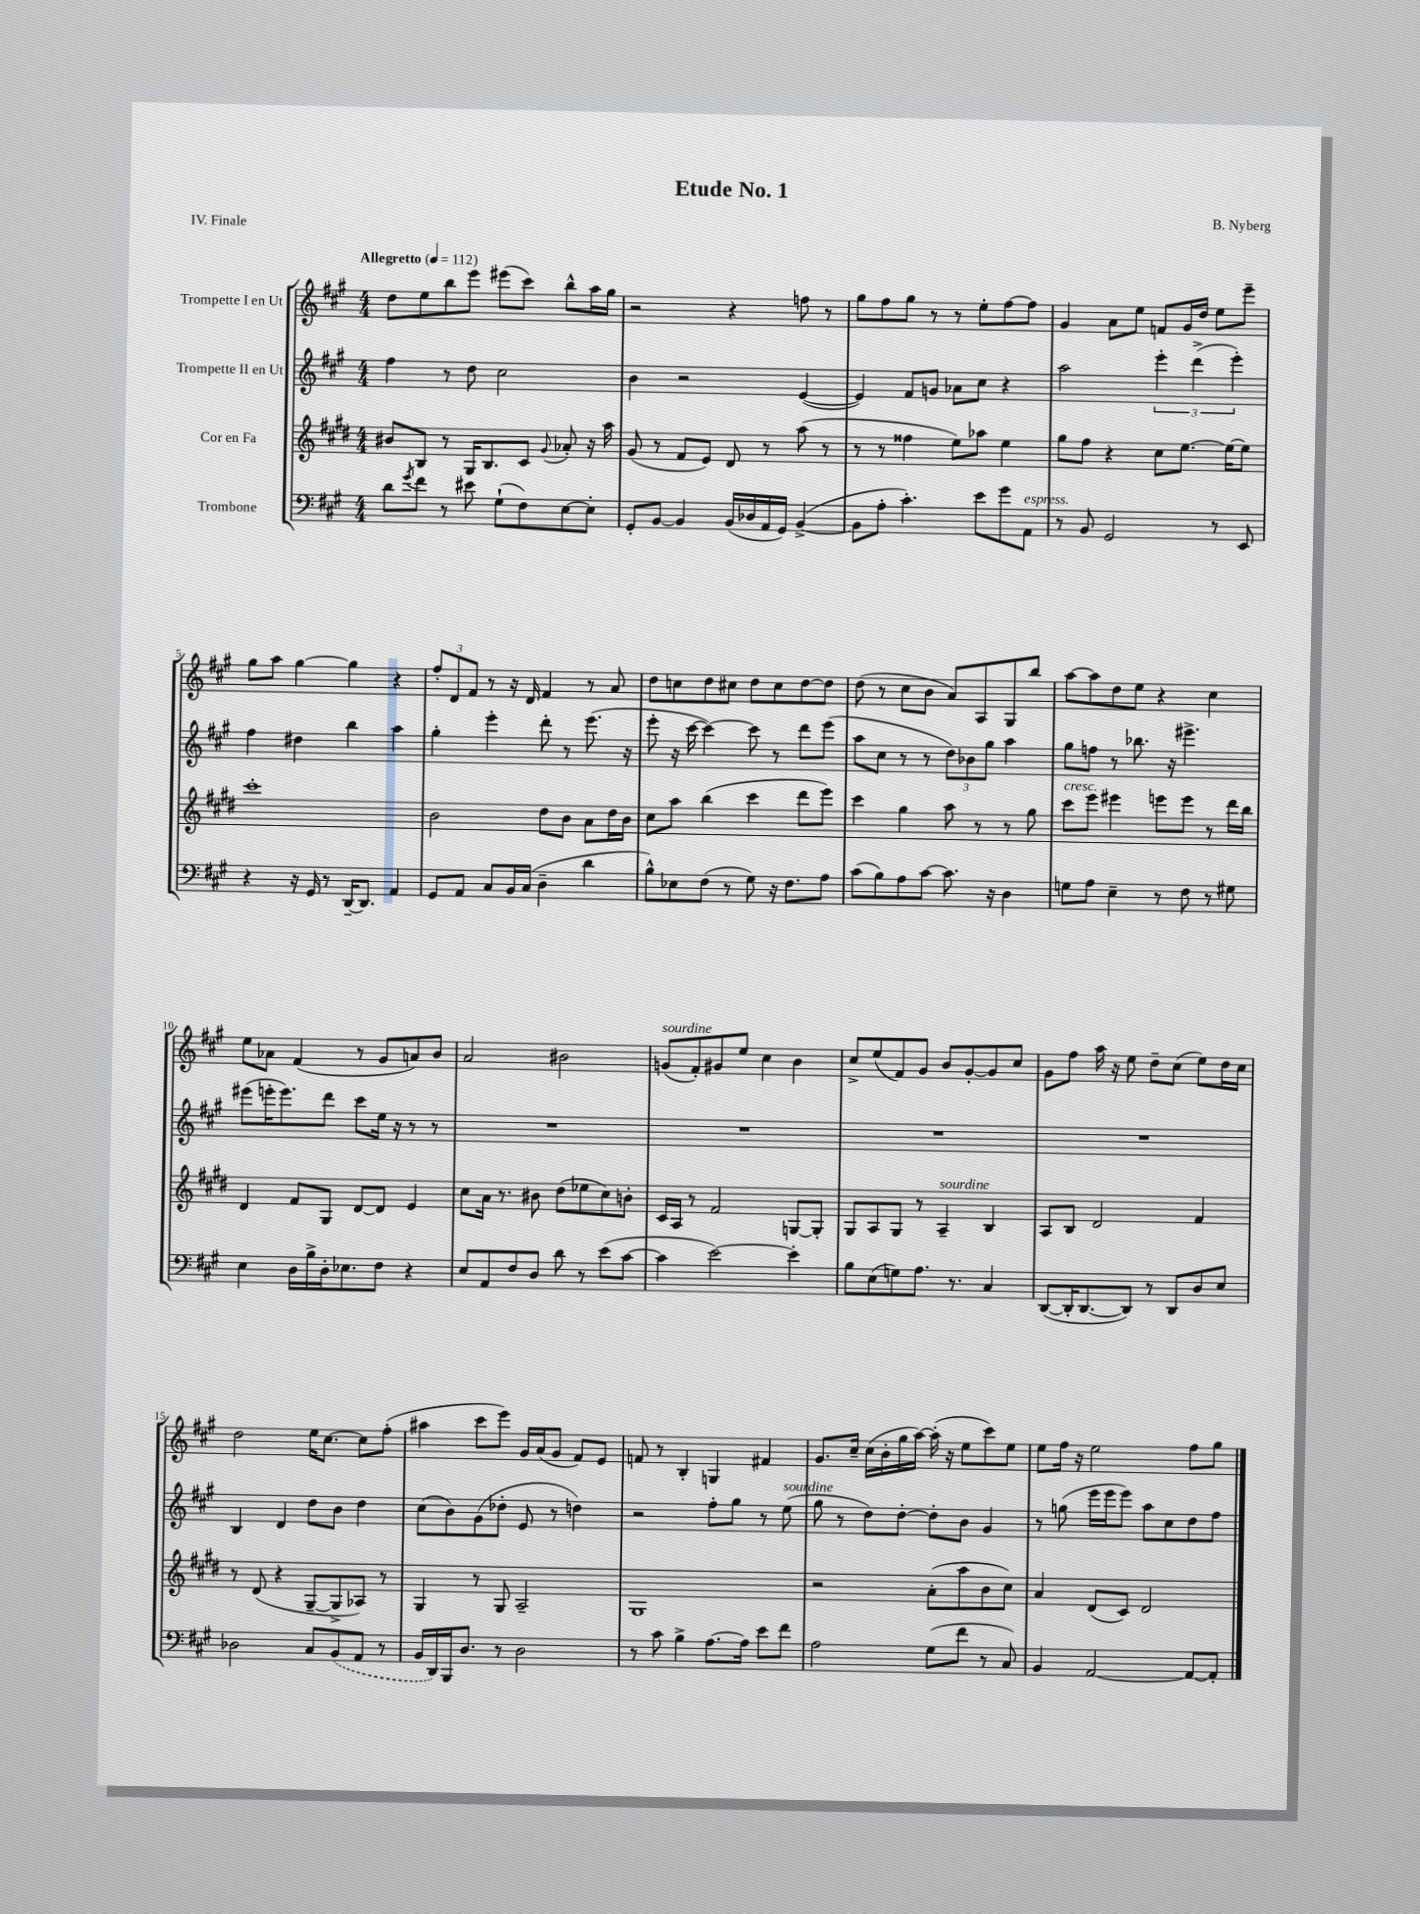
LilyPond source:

\header { title = "Etude No. 1" composer = "B. Nyberg" piece = "IV. Finale" }
<<
\new StaffGroup <<
\new Staff = "s0" \with { instrumentName = "Trompette I en Ut" } {
    \clef treble \key a \major \numericTimeSignature \time 4/4 \tempo "Allegretto" 4 = 112
    d''8 e''8 b''8 e'''8 eis'''8( cis'''8) b''8-^ a''16 gis''16 |
    r2 r4 f''8 r8 |
    gis''8 fis''8 gis''8 r8 r8 e''8-. fis''8~ fis''8 |
    gis'4 a'8 e''8 f'8 gis'16 d''16 e''8 e'''8-- |
    gis''8 a''8 gis''4~ gis''4 r4 |
    \tuplet 3/2 { fis''8-. d'8 fis'8 } r8 r16 d'16 fis'4 r8 a'8 |
    d''8 c''8 d''8 cis''8 d''8 cis''8 d''8~ d''8 |
    d''8( r8 cis''8 b'8 a'8) a8 gis8 b''8 |
    a''8~ a''8 d''8 e''8 r4 cis''4 |
    e''8 aes'8 fis'4( r8 gis'8 a'8) b'8 |
    a'2 bis'2 |
    g'8^\markup { \italic "sourdine" }( fis'8-.) gis'8 e''8 cis''4 b'4 |
    cis''8-> e''8( fis'8) gis'8 b'8 gis'8~-. gis'8 cis''8 |
    gis'8 fis''8 a''16 r16 e''8 d''8-- cis''8( e''8) d''16 cis''16 |
    d''2 e''16 cis''8.~ cis''8 fis''8-.( |
    ais''4 cis'''8 e'''8) gis'16 a'16( gis'8 fis'8) e'8 |
    f'8 r8 b4-. g4 fis'4 |
    gis'8. cis''16-- cis''16( b'16-. gis''16 a''16~) a''16-.( r16 e''8 cis'''8) e''8 |
    e''8 fis''16 r16 e''2 fis''8 gis''8 \bar "|." |
}
\new Staff = "s1" \with { instrumentName = "Trompette II en Ut" } {
    \clef treble \key a \major \numericTimeSignature \time 4/4
    fis''4 r8 d''8 cis''2 |
    b'4 r2 e'4~( |
    e'4) fis'8 g'8 aes'8 cis''8 r4 |
    a''2 \tuplet 3/2 { e'''4-. d'''4->( e'''4-.) } |
    fis''4 dis''4 b''4 a''4 |
    gis''4-. e'''4-. d'''8-. r8 e'''8.( r16 |
    e'''8-. r16 cis'''16~ cis'''4~) cis'''8 r8 d'''8 e'''8( |
    a''8 cis''8 r8 r8 \tuplet 3/2 { d''8) bes'8 gis''8 } a''4 |
    gis''8 f''8 r8 bes''8. r16 eis'''4.-> |
    eis'''8( e'''16-. e'''8.) d'''8 cis'''8 e''16 r16 r8 r8 |
    R1 |
    R1 |
    R1 |
    R1 |
    b4 d'4 d''8 b'8 d''4 |
    cis''8( b'8) gis'8( des''8-. e'8 r8 d''4) |
    r2 fis''8-. gis''8 r8 e''8^\markup { \italic "sourdine" }( |
    gis''8 r8 d''8) d''8~-. d''8-. b'8 gis'4 |
    r8 g''8( e'''16 e'''16 e'''8) a''8 cis''8 d''8 fis''8 \bar "|." |
}
\new Staff = "s2" \with { instrumentName = "Cor en Fa" } {
    \clef treble \key e \major \numericTimeSignature \time 4/4
    bis'8 b8 r8 gis16 b8. cis'8 \appoggiatura { gis'8 } aes'8-. r16 a''16 |
    gis'8( r8 fis'8 e'8) dis'8 r8 a''8( r8 |
    r8 r8 fisis''4 e''8) aes''8 e''4 |
    gis''8 fis''8 r4 cis''8 e''8.~ e''16~ e''8 |
    cis'''1-. |
    b'2 dis''8 b'8 a'8 dis''16 b'16 |
    cis''8 a''8 b''4( cis'''4 dis'''8 e'''8) |
    cis'''4 gis''4 a''8 r8 r8 gis''8 |
    cis'''8^\markup { \italic "cresc." } e'''8 eis'''4 e'''8 e'''8 r8 dis'''16 b''16 |
    dis'4 fis'8 gis8 dis'8~ dis'8 e'4 |
    cis''8 a'16 r8. bis'8 dis''8( ees''8 cis''8) b'8-. |
    cis'16 a16 r8 fis'2 g8~ g8-. |
    gis8 a8 gis8 r8 a4--^\markup { \italic "sourdine" } b4 |
    a8 b8 dis'2 fis'4 |
    r8 dis'8( r4 gis8~-- gis8-> aes8) r8 |
    gis4 r8 gis8 a2-- |
    gis1 |
    r2 a'8-.( a''8 b'8 cis''8) |
    a'4 dis'8( cis'8) dis'2 \bar "|." |
}
\new Staff = "s3" \with { instrumentName = "Trombone" } {
    \clef bass \key a \major \numericTimeSignature \time 4/4
    d'8 \acciaccatura { gis'8 } fis'8 r8 eis'8 gis8-!( fis8) e8~ e8-. |
    gis,8-. b,8~ b,4 b,16( des16 a,16 gis,16) b,4~->( |
    b,8 a8-. cis'4.-.) e'8 gis'8 a,8^\markup { \italic "espress." } |
    r8 b,8 gis,2 r8 e,8 |
    r4 r16 gis,16 r8 d,16~-- d,8. a,4 |
    gis,8 a,8 cis8 b,16 cis16( d4-- d'4 |
    b8-^) ees8 fis8( r8 gis8) r16 fis8. a8 |
    cis'8( b8) a8 cis'8~ cis'8. r16 d4 |
    g8 a8 e4-- r8 fis8 r8 gis8 |
    e4 d16 b16-> d16-. ees8. fis8 r4 |
    e8 a,8 fis8 d8 d'8 r8 e'8( cis'8~ |
    cis'4 e'2~) e'4-. |
    b8 e8( g8) a8. r8. cis4 |
    d,8~( d,16-. d,8.~ d,8) r8 d,8 d8 e8 |
    des2 cis8 \once \slurDashed b,8( a,8 r8 |
    b,16 d,16) b,,16 d8. r8 d2 |
    r8 cis'8 b4-> a8.~ a16 e'8 fis'8 |
    a2 gis8( fis'8 r8 cis8) |
    b,4 a,2~ a,8~ a,8-. \bar "|." |
}
>>
>>
